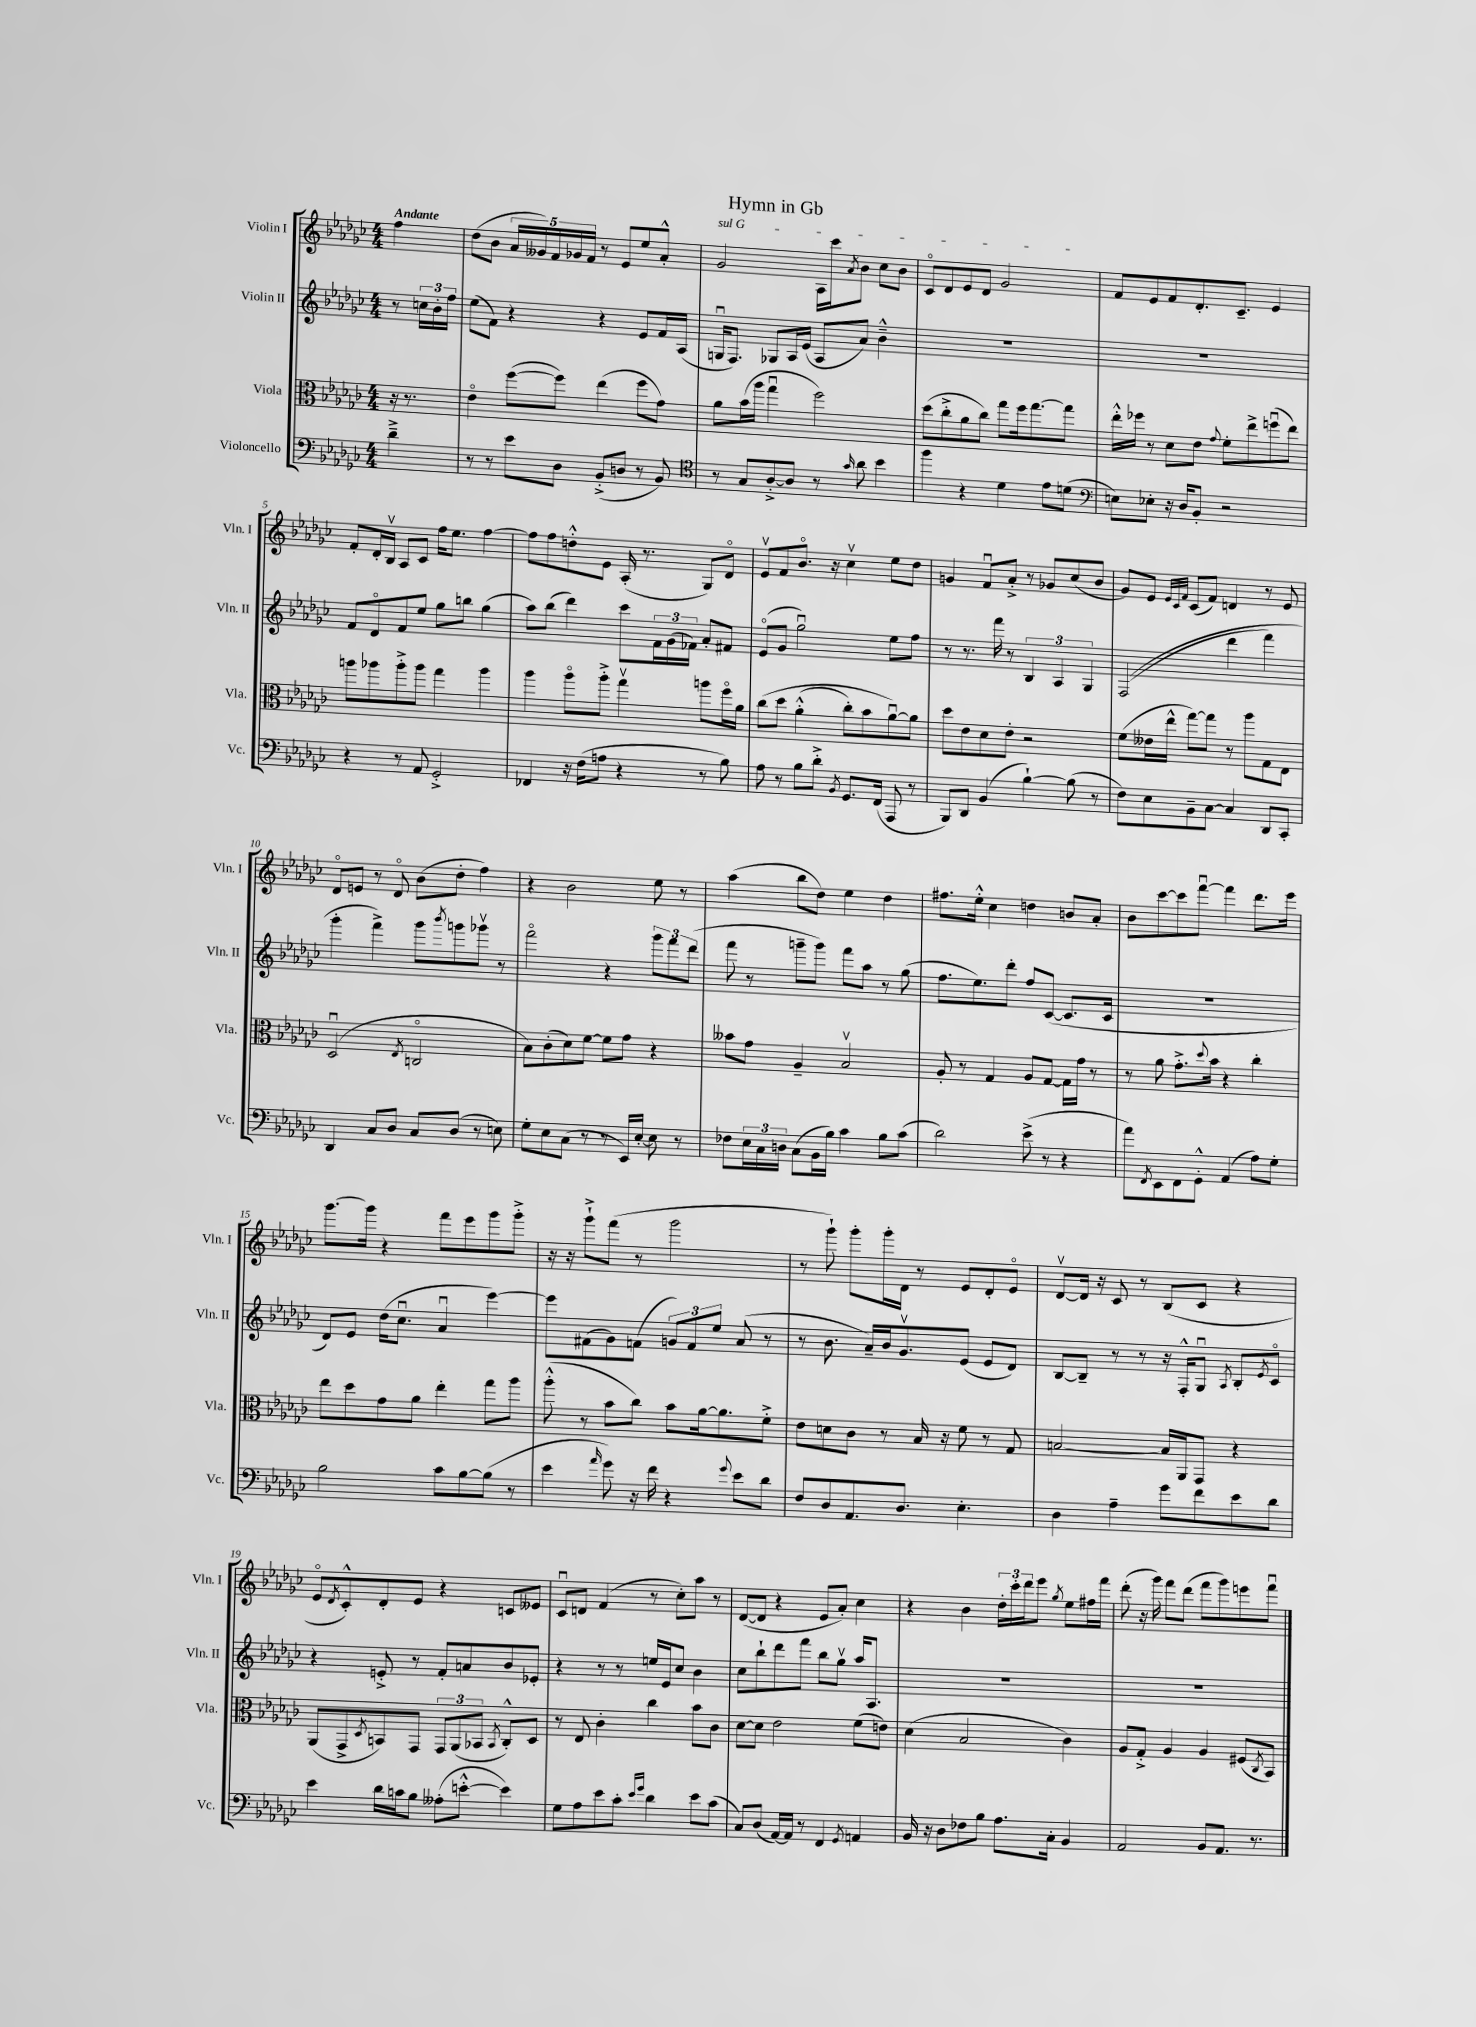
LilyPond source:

\header { title = "Hymn in Gb" }
<<
\new StaffGroup <<
\new Staff = "s0" \with { instrumentName = "Violin I" shortInstrumentName = "Vln. I" } {
    \clef treble \key ges \major \numericTimeSignature \time 4/4 \partial 4 \tempo "Andante"
    f''4 |
    des''8( bes'8 \tuplet 5/4 { aes'16 geses'16) f'16 ges'16 f'16 } r8 ees'8 ees''8 aes'8-.-^ |
    \once \override TextSpanner.bound-details.left.text = \markup { \italic "sul G" } ges'2\startTextSpan aes16 ces'''16 \acciaccatura { aes'8 } bes'8 ces''8 bes'8 |
    ces'8\flageolet des'8 ees'8 des'8 ges'2\stopTextSpan |
    f'8 ees'8 f'8 des'8.-. ces'8.-- ees'4 |
    f'8-. des'16-. bes16\upbow aes8 ces'8 f''16 ees''8. f''4~ |
    f''8 f''8 d''8-.-^ ees'8 aes16-.( r8. ges8) des'8\flageolet |
    ees'8\upbow f'8 bes'8.\flageolet r16 ces''4\upbow ees''8 des''8 |
    g'4 f'8\downbow aes'8-.-> r8 ges'8 ces''8( bes'8 |
    ges'8) ees'8 \grace { ees'32 ces'32 f'32 } ces'8( f'8) d'4 r8 ees'8 |
    des'8\flageolet e'8 r8 des'8\flageolet bes'8( des''8-. f''4) |
    r4 bes'2 ees''8 r8 |
    aes''4( bes''8 des''8) ees''4 des''4 |
    fis''8. ees''16-.-^ ces''4 d''4 b'8 aes'8-. |
    bes'8 ces'''8~ ces'''8 f'''8~\downbow f'''4 des'''8. ees'''16 |
    ges'''8.~ ges'''16 r4 f'''8 ees'''8 ges'''8 ges'''8-.-> |
    r16 r16 ges'''8-!-> f'''8( r8 ges'''2 |
    r8 ges'''8-!) ges'''8-. ges'''16-. des'16 r8 ees'8 des'8-. ees'8\flageolet |
    des'8~\upbow des'16 r16 ces'8 r8 bes8( ces'8 r4 |
    ees'8\flageolet \acciaccatura { des'8 } ces'8-.-^) des'8-. ees'8 r4 c'8 eeses'8 |
    ces'8\downbow d'8 f'4( r8 ces''8-.) aes''8 r8 |
    des'8~( des'8 r4 ees'8 aes'8-.) ces''4 |
    r4 bes'4 \tuplet 3/2 { des''16-. ces'''16-. des'''16 } ees'''8 \acciaccatura { ges''8 } ees''8 fis''16 f'''16 |
    des'''8-.( r16 ges'''16) f'''8 des'''8( f'''8 ges'''8) e'''8 f'''8\downbow \bar "|." |
}
\new Staff = "s1" \with { instrumentName = "Violin II" shortInstrumentName = "Vln. II" } {
    \clef treble \key ges \major \numericTimeSignature \time 4/4 \partial 4
    r8 \tuplet 3/2 { c''16 bes'16-. f''16 } |
    ees''8( f'8) r4 r4 ees'8 f'16 aes16( |
    g16\downbow f8.) ges8 aes16 ees'16( aes8 aes'8) bes'4---^ |
    R1 |
    R1 |
    f'8 des'8\flageolet f'8 ees''8 ges''8 b''8 ges''4( |
    aes''8) bes''8( des'''4) ces'''8 \tuplet 3/2 { f'16 ges'16( fes'16) } aes'8-. fis'8 |
    ees'8\flageolet( ges'8 ges''2\downbow) ees''8 f''8 |
    r8 r8. f'''16 r8 \tuplet 3/2 { bes4 aes4 ges4 } |
    f2(\( des'''4 f'''4) |
    ges'''4-. f'''4->\) ges'''8 \acciaccatura { bes'''8 } g'''8 ges'''8\upbow r8 |
    f'''2\flageolet r4 \tuplet 3/2 { ges'''8 f'''8 des'''8( } |
    f'''8 r8 g'''8-- g'''8) f'''8 aes''8 r8 ges''8( |
    f''8. ees''8.) des'''8-. f''8 ces'8~( ces'8. ces'16 |
    R1 |
    des'8) ees'8 des''16( ces''8.\downbow aes'4\downbow ees'''4~) |
    ees'''8 fis'8( ges'8) f'8( \tuplet 3/2 { g'8) f'8 ees''8 } aes'8( r8 |
    r8 bes'8. aes'16--) bes'16 ges'8.\upbow ees'8( ees'8 des'8) |
    bes8~ bes8-- r8 r8 r16 f16-.-^ ges8\downbow \acciaccatura { aes8 } bes8-. \acciaccatura { ees'8 } ces'8\flageolet |
    r4 e'8-.-> r8 f'8-. a'8 bes'8 ees'8-. |
    r4 r8 r8 e''16 ees'16 ces''8 bes'4 |
    ces''8 bes''8-! des'''8 f'''8 bes''8 ges''8\upbow aes''16 aes8. |
    R1 |
    R1 \bar "|." |
}
\new Staff = "s2" \with { instrumentName = "Viola" shortInstrumentName = "Vla." } {
    \clef alto \key ges \major \numericTimeSignature \time 4/4 \partial 4
    r16 r8. |
    ees'4\flageolet f''8~( f''8) ees''4( f''8 ges'8) |
    aes'8 bes'16( aes''16 ges''4\downbow f''2) |
    des''8( ces''8-.-> aes'8 ces''8) ges''8 f''16 ges''8.~ ges''8 |
    ees''16-.-^ fes''16 r8 des'8 ees'8 \appoggiatura { ges'8 } f'8-. ees''8-> f''8\downbow( ees''8) |
    a''8 aes''8 aes''8-.-> aes''8 ges''4 aes''4 |
    aes''4 aes''8\flageolet aes''8-.-> ges''4\upbow a''8 f''16\flageolet aes'16 |
    ces''8\( des''8 aes'4-.-^( ces''8-.) bes'8 aes'8~\downbow\) aes'8 |
    des''8 ees'8 des'8 ees'8-. r2 |
    f'8( eeses'16 ees''16-^ ges''8~) ges''8 r8 aes''8 ges8 ees8 |
    des2\downbow( \acciaccatura { ees8 } c2\flageolet |
    bes8) ces'8-.( des'8) f'8~ f'8 ges'8 r4 |
    beses'8 ges'8 aes4-- bes2\upbow |
    aes8-. r8 ges4 aes8 ges8~ ges16 ges'16 r8 |
    r8 aes'8 ges'8.-.-> \appoggiatura { des''8 } bes'16 r4 ces''4-. |
    ees''8 des''8 ges'8 aes'8 ees''4-. ges''8 aes''8 |
    aes''8-.-^( r8 bes'8 ces''8) bes'8 aes'16~ aes'8. f'8-.-> |
    ees'8 d'8 ces'8 r8 bes16 r16 f'8 r8 ges8 |
    b2~ b16 aes,16 ges,8 r4 |
    aes,8( ges,8-> \acciaccatura { des8 } b,8) ges,8 \tuplet 3/2 { ges,8 aes,8( bes,8 } \acciaccatura { bes,8 } ces8-.-^) des8 |
    r8 ees8 ces'4-. ces''4 bes'8 ces'8 |
    des'8~ des'8 ees'2 f'8( e'8) |
    des'4( bes2 ces'4) |
    aes8 ges8-.-> aes4 aes4 fis8( \acciaccatura { ces8 } bes,8) \bar "|." |
}
\new Staff = "s3" \with { instrumentName = "Violoncello" shortInstrumentName = "Vc." } {
    \clef bass \key ges \major \numericTimeSignature \time 4/4 \partial 4
    des'4---> |
    r8 r8 ees'8 des8 bes,8-.->( d8 r8 bes,8) |
    \clef tenor r8 ges8 aes8~-.-> aes8 r8 \grace { ges'16 } aes'8 bes'4 |
    f''4 r4 des'4 ees'8 d'8( |
    \clef bass e8) ees8-. r16 des16 bes,8-. r2 |
    r4 r8 aes,8 ges,2-.-> |
    fes,4 r16 f16( a8 r4 r8 bes8) |
    aes8 r8 bes8 des'8-.-> \acciaccatura { bes,8 } ges,8. f,16( aes,,8 r8 |
    bes,,8) des,8 bes,4( bes4~-!) bes8( r8 |
    f8) ees8 bes,8-- ces8~ ces4 des,8 ces,8-. |
    des,4 ces8 des8 ces8 des8( r8 e8) |
    ges8-. ees8 ces8( r8 r8 ees,16) ees16~-. ees8 r8 |
    fes8 \tuplet 3/2 { ees16 ces16 d16 } ces8( bes,16 bes16) ces'4 bes8 ces'8( |
    des'2) ees'8->( r8 r4 |
    aes'8) \acciaccatura { f,8 } ees,8 f,8 ges,8-.-^ aes,4( aes8) ges8-. |
    bes2 ces'8 bes8~ bes8( r8 |
    ees'4 \grace { aes'16 } ges'8) r16 f'16 r4 \appoggiatura { ges'8 } ees'8 des'8 |
    f8 des8 aes,8. des8. ees4.-. |
    des4 aes4-- ges'8 f'8 ees'8 des'8 |
    ees'4 des'16 c'16 bes8 aeses8-.( e'8~-.-^ e'4) |
    ges8 aes8 ees'8 ces'8-. \grace { ees'16 ges'16 } des'4 ees'8 ces'8( |
    ces8) des8( aes,16~) aes,16 r8 f,4 \acciaccatura { ges,8 } a,4 |
    bes,16 r16 des8 fes8 bes8 aes8. ces16-. bes,4 |
    aes,2 bes,8 aes,8. r8. \bar "|." |
}
>>
>>
